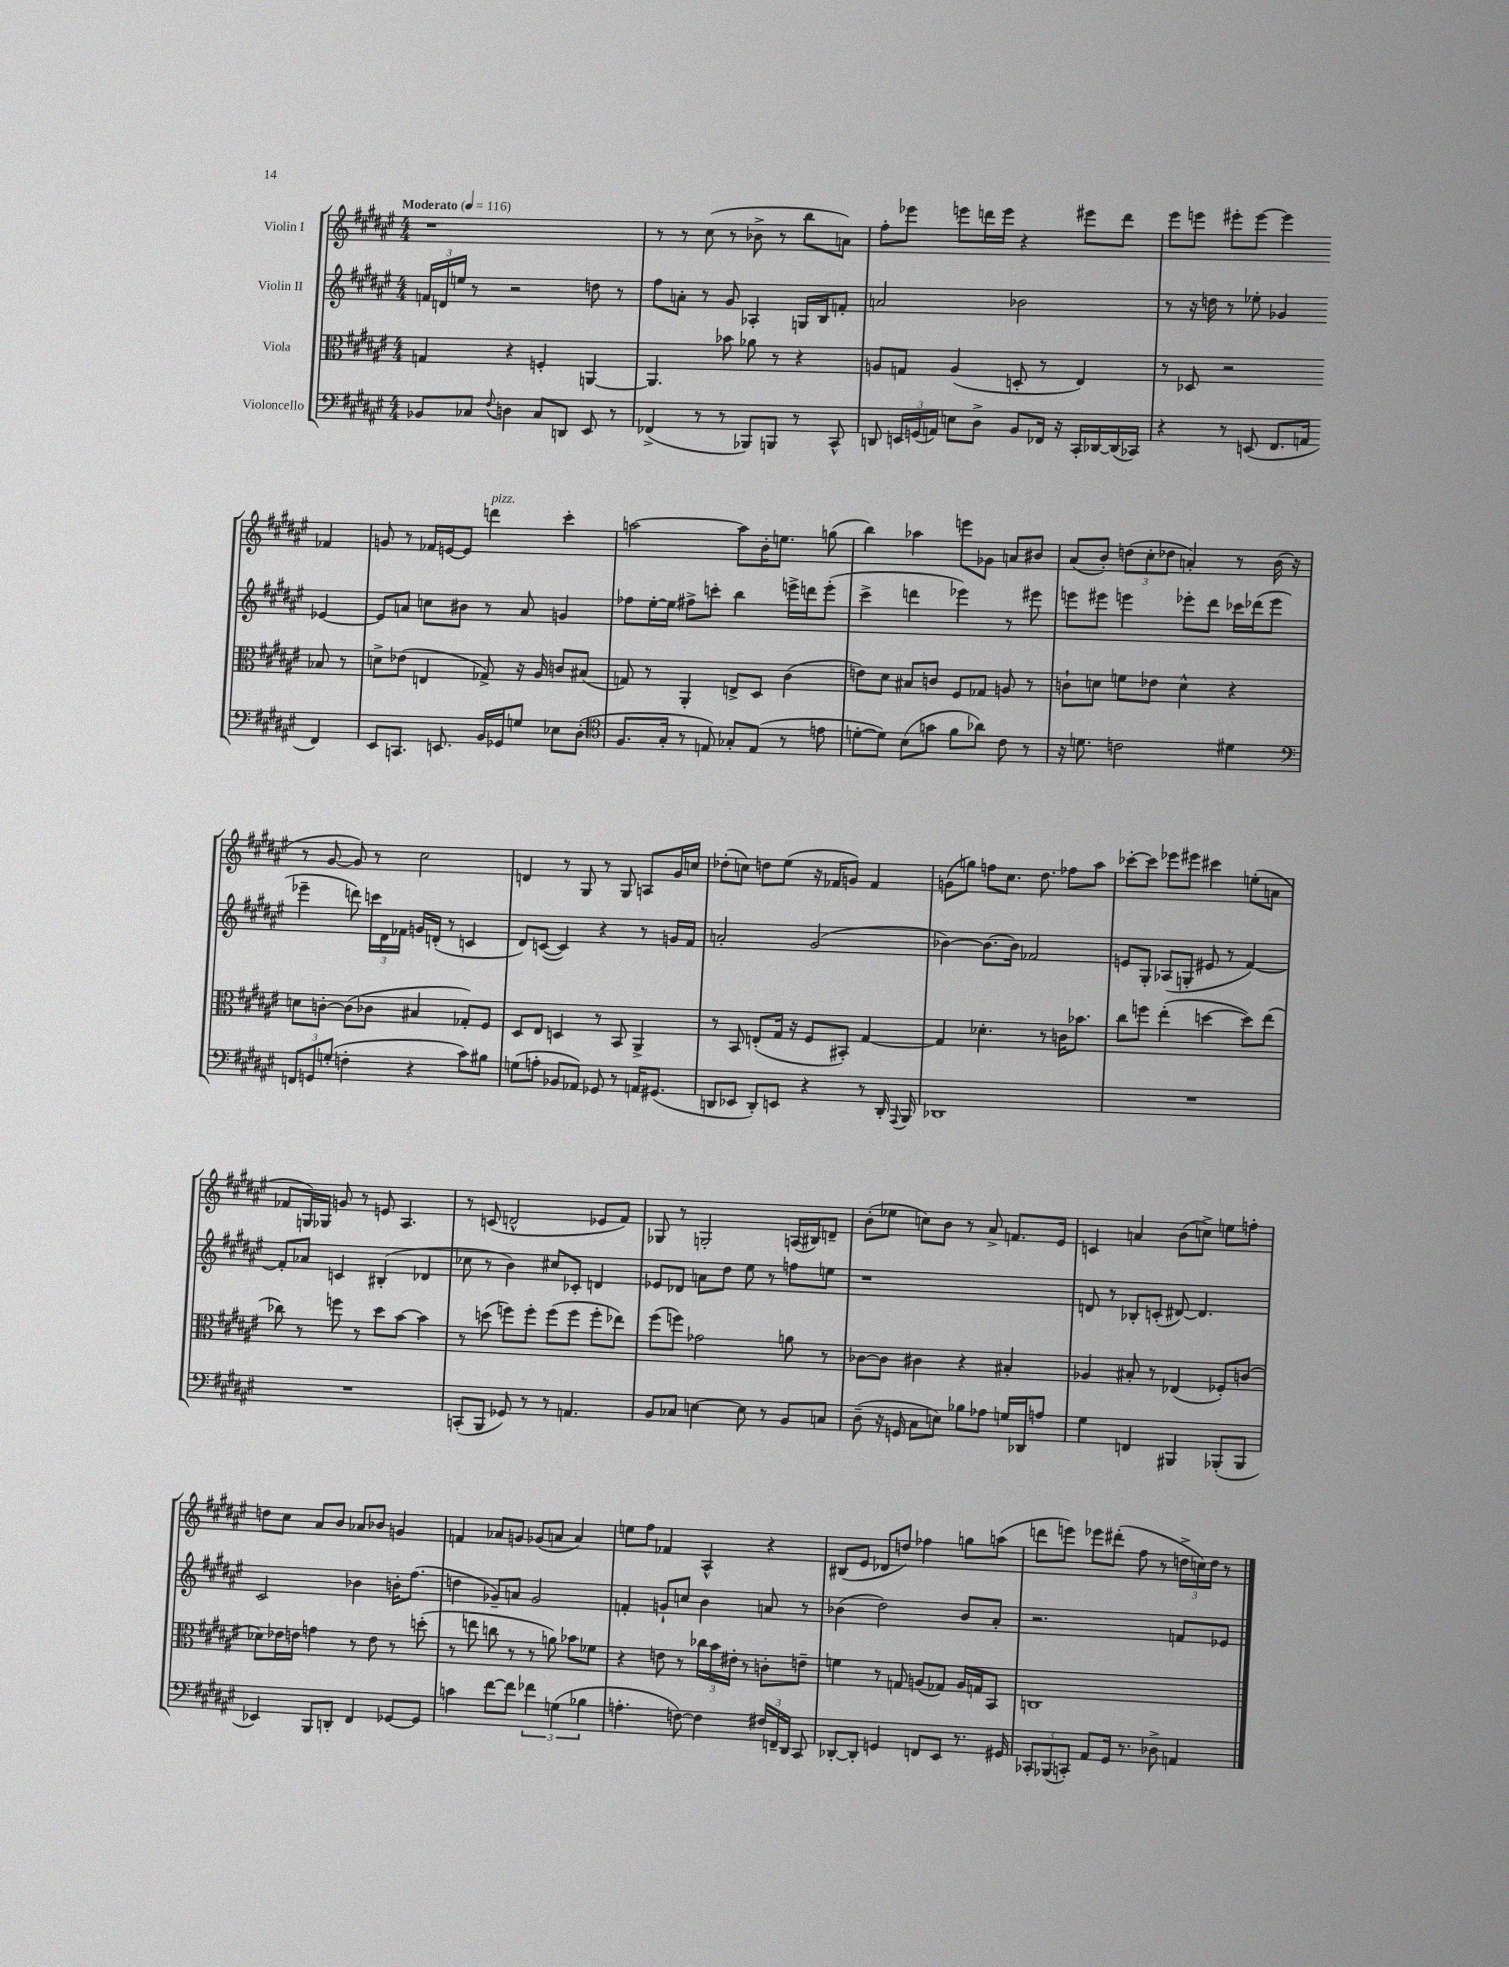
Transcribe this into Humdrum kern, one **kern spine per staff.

**kern	**kern	**kern	**kern
*staff4	*staff3	*staff2	*staff1
*clefF4	*clefC3	*clefG2	*clefG2
*k[f#c#g#d#a#e#]	*k[f#c#g#d#a#e#]	*k[f#c#g#d#a#e#]	*k[f#c#g#d#a#e#]
*M4/4	*M4/4	*M4/4	*M4/4
*MM116	*MM116	*MM116	*MM116
8BB-	4G	24f	1r
.	.	24d	.
.	.	24ee	.
8C-	.	8r	.
8qqF#	.	.	.
4D	4r	2r	.
8C-	4F'	.	.
8DD	.	.	.
8EE#	[4AA	8dd	.
8r	.	8r	.
=	=	=	=
(4FF-^	4.AA]	8ff#	8r
.	.	8a'	8r
8r	.	8r	(8cc#
8r	8b-	8g#	8r
8BBB-)	8a-	4A-'	8b-^
8BBB	8r	.	8r
8r	4r	16G	8bb
.	.	16B	.
8CC#^^	.	8f'	8a)
=	=	=	=
8DD	8A	2a	8ff#'
24EE	8G	.	8eee-
(24GG	.	.	.
24AA)	.	.	.
8E	(4A	.	8eee
8D#^	.	.	16ddd
.	.	.	16eee
8BB	8D'	2b-	4r
16FF-	8r	.	.
16r	.	.	.
16CC#'	4E#)	.	8eee#
[16DD-	.	.	.
(16DD-]	.	.	8ddd
16CC-)	.	.	.
=	=	=	=
4r	8r	8r	8eee#
.	8D-	16r	8eee
.	.	16dd	.
8r	2r	8r	8eee#'
(8EE	.	8ee-'	[8eee#
8.FF#	.	4g-	4eee#]
16AA	.	.	.
4FF#)	8B-	[4e-	4f-
.	8r	.	.
=	=	=	=
8EE#	8d^	8e-]	8g
8.CC	(8e-	8a	8r
.	4E	8cc	16f-
8.EE	.	.	[16e
.	.	8b#	8e]
16BB	8G-^)	8r	4ddd
16GG-	.	.	.
8G	16r	8a	.
.	16A#	.	.
8E-	8c	4g	4ccc#'
(8D#'	(8B#	.	.
=	=	=	=
*clefC4	*	*	*
8.F#	8G)	8ff-	[2aa
.	8r	[16ee#'	.
16G#'	.	16ee#]	.
8r	4AA#'	8ff#^	.
8E)	.	8ccc'	.
8G-'	8E^	4bb	8aa]
(8E	8D#	.	16b'
.	.	.	8.ee
8r	(4c#	16eee^	.
.	.	16ddd	.
8e	.	(8eee'	(8gg
=	=	=	=
[8d'	8e)	4ccc#^	4bb)
8d])	8d#	.	.
(8B	8B#	4ddd	4aa-
8g	8c	.	.
8f#	8F#	4eee-)	8eee
8a-)	8G-	.	8g-
8c#	8A	8r	8a
8r	8r	8eee#	8b#
=	=	=	=
16r	8c`	8eee	(8a#
8.d	.	.	.
.	8d	8eee#	8b')
2c	8f	4eee	(12dd
.	.	.	12cc#'
.	8e-	.	.
.	.	.	12dd-
.	4d^^	8eee-'	4a')
.	.	8ddd#	.
4d#	4r	16ccc-	8r
.	.	(16ddd-	.
.	.	8eee-	(16b
.	.	.	16r
=	=	=	=
*clefF4	*	*	*
12FF	8d	4eee-~	8r
12GG	.	.	.
.	[8c'	.	[8g#
(12G'	.	.	.
4F'	(8c]	8ddd)	8g#])
.	8c-	24ccc	8r
.	.	24d#	.
.	.	24f-	.
4r	4B#	16g	2cc#
.	.	(16d'	.
.	.	8r	.
8c#)	8G-')	4c	.
8B#	8F#	.	.
=	=	=	=
(8G	8D#	8d#)	4d
8A'	8E#	([8c	.
8BB-	4D	4c])	8r
8AA-)	.	.	8G#
8GG-	8r	4r	8r
8r	8BB	.	8G#
16AA	4AA#^	8r	8A
(8.GG#	.	.	.
.	.	16g	16g#
.	.	16f#	16cc
=	=	=	=
8DD	8r	2a'	(8dd-'
8EE-	8BB	.	8cc)
8DD')	(8E'	.	8dd
8EE	16G#	.	(8ee#
.	16r	.	.
4r	8F#	(2g#	16r
.	.	.	16f-
.	8BB#')	.	8g)
8r	[4G#	.	4f-
16DD'	.	.	.
8qqAAA#	.	.	.
16BBB	.	.	.
=	=	=	=
1DD-	4G#]	[4b-)	(8g
.	.	.	8gg)
.	4.d-'	8.b-_	8ff
.	.	.	8.cc#
.	.	16b-]	.
.	.	2f-	.
.	.	.	8.dd#
.	8r	.	.
.	16c	.	8ff-
.	8.b-	.	.
.	.	.	8aa#
=	=	=	=
1r	8cc#	8e	[8ccc-'
.	8ff	8G#'	8ccc-]
.	(4ee#'	(8A-	8eee-
.	.	8G'	8eee#
.	[4dd	8e#	4ccc#
.	.	8r	.
.	8dd])	[4f#)	(8ee'
.	(8ee#	.	8a
=	=	=	=
1r	8cc-)	8f#']	8f-
.	8r	8a-	16G)
.	.	.	16G-
.	8ff	4c	8g
.	8r	.	8r
.	8dd#	(4B#'	8e
.	[8b	.	4.A#
.	4b]	4d-	.
=	=	=	=
(8CC'	8r	8cc-	8r
8BBB	(8dd	8r	(8c
8GG-)	8ff)	4b)	2d^^
8r	8ff'	.	.
8r	(8ff	8cc#	.
4.AA	8ff	8c-'	.
.	8ff'	4d	8e-
.	8ee-)	.	8f#)
=	=	=	=
8BB	(8ff#	8e-	8G-
8C-	8ff)	8d-	8r
[4E	2g-	8a	2G'
.	.	8dd#	.
8E]	.	8ee#	.
8r	.	8r	.
8BB	8a	8ff	(16A
.	.	.	16B#)
8C	8r	8ee	8d~
=	=	=	=
(8D#~	[8c-	1r	(8b'
16r	8c-]	.	8ee-
16GG	.	.	.
8C#	4c#	.	8cc)
8E)	.	.	8b
8B-	4r	.	8r
8A-	.	.	8a#^
16G	4B#'	.	8.f
16DD-	.	.	.
8A	.	.	.
.	.	.	16e#
=	=	=	=
4G#	4A-	8d	4c
.	.	8r	.
4FF	8B#'	8B-'	4a
.	8r	(8c'	.
4BBB#	(4E-	[8d#)	(8b
.	.	4.d#]	8cc^)
(8BBB-'	8F-')	.	8ee
8BBB-	(8c	.	8ff'
=	=	=	=
4EE-)	8d-)	2c#	8dd
.	16e-	.	8cc#
.	16e	.	.
8BBB	4g	.	8a#
8DD'	.	.	8b
4FF#	8r	4b-	8a-
.	8e	.	8b-
[8GG-	8r	16b'	4g
.	.	(8.ff#	.
8GG-]	(8dd'	.	.
=	=	=	=
4c	8r	4dd	4f
.	8ee	.	.
[8f#	8cc	8g-~)	8a-
8f#]	8r	8a	8g
6f-	8r	2g-	(8g-
.	8a)	.	8a
(6G	.	.	.
.	8b-	.	4a)
6B-	.	.	.
.	8f-	.	.
=	=	=	=
4.A'	4r	4f'	8ee
.	.	.	8ff#
.	8e	8g`	4f-
[8F)	8r	8cc	.
4F]	24cc-	4b	4A#^^
.	24b	.	.
.	24e#'	.	.
.	8r	.	.
24F#	8c'	8a	4r
24FF~	.	.	.
24DD#	.	.	.
8CC#	8e~	8r	.
=	=	=	=
[8DD-'	4f	(4b-	(8B#
8DD-']	.	.	8e#
4GG	8r	2dd#)	8d-
.	8G	.	8dd)
8FF	(8A	.	4ff-
8EE#	8G-)	.	.
8.r	16A	8b-	8gg
.	16G	.	.
.	8BB	8a#'	(8aa
16GG#	.	.	.
=	=	=	=
12CC-'	1C	2.r	8ddd
(12BBB-	.	.	.
.	.	.	8eee)
12CC')	.	.	.
8AA#	.	.	8eee-
16GG#	.	.	(8ddd#'
8.r	.	.	.
.	.	.	8ff#
8D-^	.	.	8r
4AA	.	8f	24dd^
.	.	.	24cc)
.	.	.	24dd
.	.	8e-	8r
==	==	==	==
*-	*-	*-	*-
